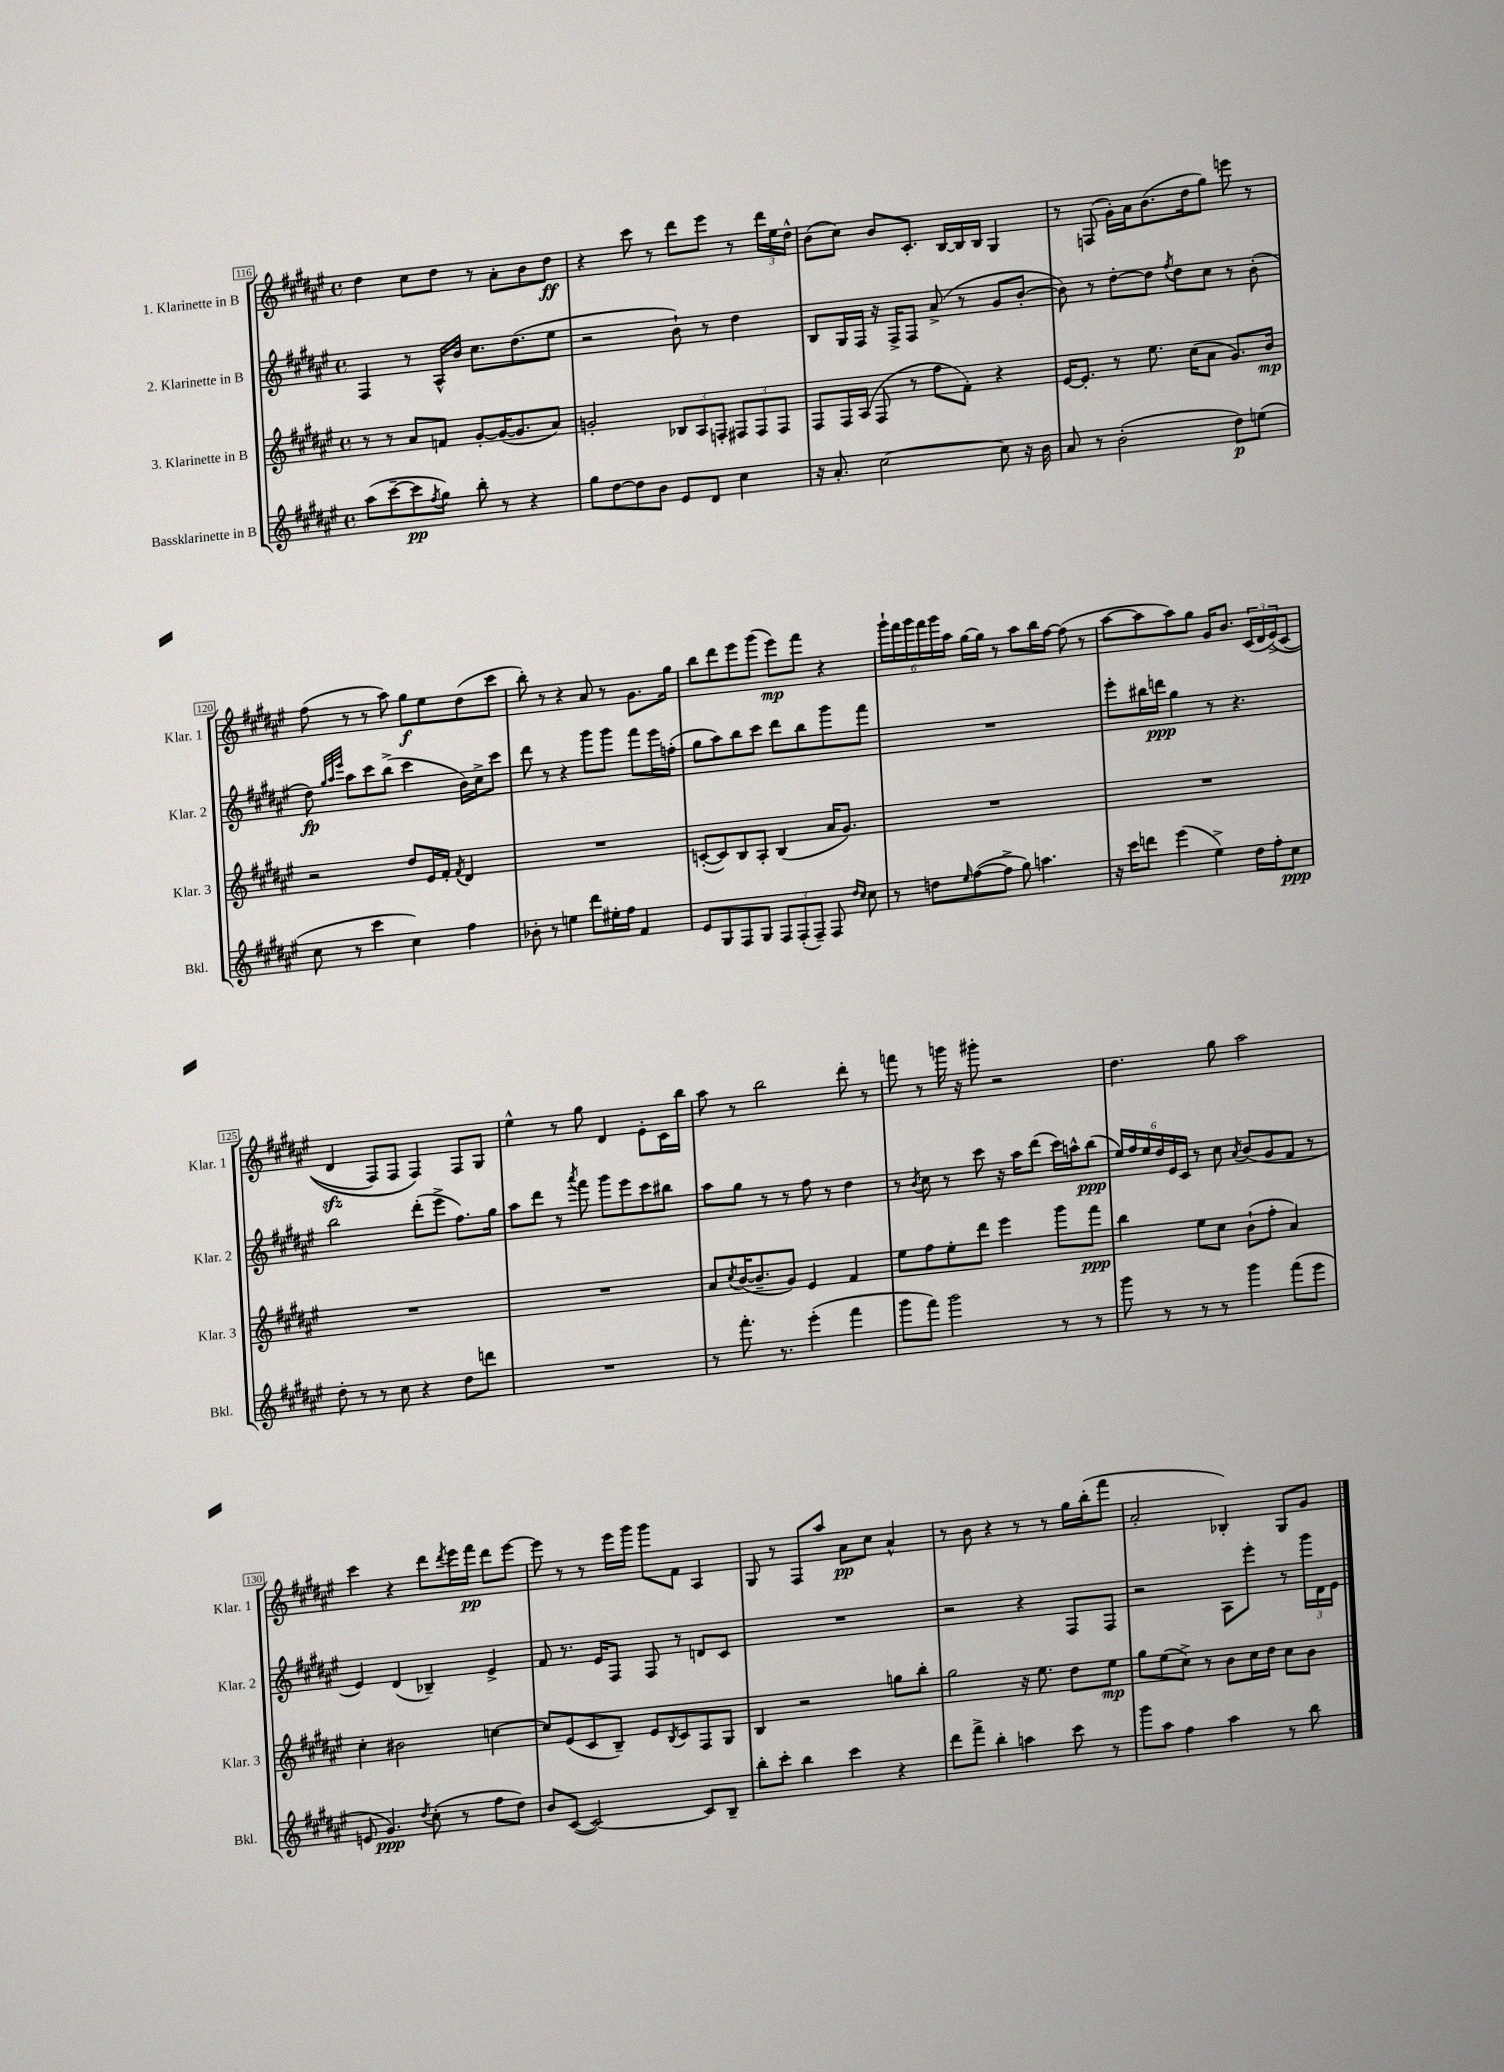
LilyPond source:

<<
\new StaffGroup <<
\new Staff = "s0" \with { instrumentName = "1. Klarinette in B" shortInstrumentName = "Klar. 1" } {
    \clef treble \key fis \major \defaultTimeSignature \time 4/4
    dis''4 cis''8 dis''8 r8 ais'8-. b'8 dis''8\ff |
    r4 cis'''8 r8 dis'''8 eis'''8 r8 \tuplet 3/2 { dis'''16 eis''16 dis''16-^ } |
    b'8( cis''8) b'8 cis'8.-. b16~ b16 b16 gis4 |
    r8 f8( gis'16-.) ais'16 b'8.( dis''16 gis''8) e'''8 r8 |
    fis''8( r8 r8 ais''8) gis''8\f eis''8 dis''8( cis'''8 |
    b''8-.) r8 r4 ais'8 r8 gis'8. gis''16 |
    b''8 dis'''8 eis'''8 gis'''8( eis'''8\mp) fis'''8 r4 |
    \tuplet 6/4 { gis'''16-! fis'''16 gis'''16 fis'''16 gis'''16 ais''16 } gis''16~ gis''16 r8 ais''8 b''16 fis''16~ fis''8( r8 |
    ais''8~ ais''8 ais''8) gis''8 gis'16 b'8. \tuplet 3/2 { cis'16( dis'16 eis'16->)\( } cis'8( |
    dis'4\sfz fis8) fis8 fis4\) fis8 gis8 |
    eis''4-^ r8 gis''8 dis'4 eis'8-. cis'16 b''16 |
    ais''8 r8 b''2 dis'''8-. r8 |
    f'''8 r8 g'''16 r16 gis'''8-. r2 |
    dis''4. gis''8 ais''2 |
    cis'''4 r4 dis'''8 \acciaccatura { dis'''8 } eis'''16 fis'''16\pp dis'''8 eis'''8~ |
    eis'''8 r8 r8 eis'''16 gis'''16 gis'''8 fis'8 ais4 |
    gis8 r8 fis8 ais''8 ais'8\pp cis''8 ais'4-^ |
    r8 b'8 r4 r8 r8 gis''16 b''16-.( fis'''8 |
    ais'2-. bes4-.) gis8 gis'8 \bar "|." |
}
\new Staff = "s1" \with { instrumentName = "2. Klarinette in B" shortInstrumentName = "Klar. 2" } {
    \clef treble \key fis \major \defaultTimeSignature \time 4/4
    fis4 r8 ais16-^ b'16 cis''8. dis''8.( eis''8 |
    r2 b'8-!) r8 dis''4 |
    b8 gis16 fis16 r16 fis16-> fis8 ais'8->( r8 gis'8 b'8~-. |
    b'8) r8 dis''8~-. dis''8 \acciaccatura { fis''8 } dis''8 cis''8 r8 b'8-.( |
    dis''8\fp) \grace { gis''32 ais''32 eis'''32 } ais''8 cis'''8 b''8->( cis'''4 b'16) cis''16-> cis'''8 |
    dis'''8 r8 r4 gis'''8 gis'''8 fis'''8 eis'''16 f''16-.( |
    gis''8 ais''8) b''8 cis'''8 dis'''8 b''8 gis'''8 fis'''8 |
    R1 |
    eis'''8-. bis''16 d'''16\ppp gis''4 r8 r4. |
    b''2 dis'''8-.( eis'''8-> fis''8.) gis''16 |
    ais''8 dis'''8 r8 \acciaccatura { ais'''8 } fis'''8 gis'''8 eis'''8 cis'''8 bis''8 |
    ais''8 gis''8 r8 r8 fis''8 r8 dis''4 |
    r8 \acciaccatura { b'8 } cis''8 r8 cis'''8 r16 ais''16 dis'''8( cis'''16) a''16-^ b''8\ppp( |
    \tuplet 6/4 { eis''16) fis''16 eis''16 dis''16 eis'16 cis'16 } r8 cis''8 \acciaccatura { ais'8 } b'8( gis'8 fis'8 r8 |
    eis'4) dis'4( bes4--) eis'4-> |
    fis'8 r8. eis'16 fis8 fis8 r8 d'8 cis'8 |
    R1 |
    r2 r4 fis8 fis8 |
    r2 ais8 eis'''8-. r8 \tuplet 3/2 { gis'''16 dis'16 eis'16 } \bar "|." |
}
\new Staff = "s2" \with { instrumentName = "3. Klarinette in B" shortInstrumentName = "Klar. 3" } {
    \clef treble \key fis \major \defaultTimeSignature \time 4/4
    r8 r8 ais'8 f'8 gis'8~-. gis'16~( gis'8. ais'8) |
    g'2-. \tuplet 3/2 { bes8 ais8 f8-. } \tuplet 3/2 { fis8 fis8 fis8 } |
    fis8 fis16 ais16( fis8 r8 fis''8 fis'8-.) r4 |
    eis'16~ eis'8.-. r8 eis''8. cis''16( ais'8 gis'8.) b'16\mp |
    r2 dis''8 eis'16 fis'16-. \acciaccatura { fis'8 } dis'4 |
    R1 |
    c'8~-.( c'8) b8 ais8-. b4( ais'16 gis'8.) |
    R1 |
    R1 |
    R1 |
    R1 |
    ais'8 \acciaccatura { cis''8 } b'16~( b'8.-- gis'8) eis'4 fis'4 |
    eis''8 fis''8 eis''8-. dis'''8 eis'''4 gis'''8 fis'''8\ppp |
    b''4 eis''8 cis''8 b'8-!( fis''8-. ais'4) |
    cis''4-. bis'2 c''4~ |
    c''8 eis'8( cis'8 b8--) eis'8 \acciaccatura { b8 } cis'8 fis8 gis8 |
    b4 r2 g''8 b''8-. |
    gis''2 r16 eis''8. dis''8 eis''8\mp |
    gis''8 eis''8( cis''8->) r8 b'8 cis''16 dis''16 cis''8 b'8 \bar "|." |
}
\new Staff = "s3" \with { instrumentName = "Bassklarinette in B" shortInstrumentName = "Bkl." } {
    \clef treble \key fis \major \defaultTimeSignature \time 4/4
    ais''8( cis'''8~-- cis'''8\pp \acciaccatura { fis''8 } gis''8) b''8-. r8 r4 |
    gis''8 dis''8~ dis''8 b'8 eis'8 dis'8 cis''4 |
    r16 ais'8.-. cis''2~ cis''8 r16 b'16 |
    ais'8 r8 b'2-.( dis''8\p) e''8( |
    cis''8 r8 cis'''4 cis''4) fis''4 |
    bes'8-. r8 e''4 dis'''8 eis''16-. fis''16 fis'4 |
    eis'8 gis8 fis8 gis8 \tuplet 3/2 { fis8 fis8-.( fis8--) } fis8 \grace { dis''16 cis''16 } cis''8 |
    r8 d''8 \grace { eis''16 } fis''8~( fis''8-> gis''8) a''4. |
    r16 cis'''16 d'''8 eis'''4( eis''4->) dis''16 fis''16-. cis''8\ppp |
    dis''8-. r8 r8 cis''8 r4 dis''8 d'''8 |
    R1 |
    r8 fis'''8.-. r8. eis'''4-.( fis'''4 |
    gis'''8 fis'''8) gis'''2 r8 r8 |
    gis'''8 r8 r8 r8 gis'''4 fis'''8( eis'''8 |
    e'8 gis'4.\ppp) \acciaccatura { dis''8 } cis''8-.( r8 fis''8 dis''8) |
    b'8 cis'8~( cis'2~) cis'8 b8-- |
    b''8-. cis'''8-. b''4 cis'''4 r4 |
    dis'''8 fis'''8-> b''4-. a''4 cis'''8 r8 |
    gis'''8 ais''8 fis''4 ais''4 r8 b''8 \bar "|." |
}
>>
>>
\layout { \context { \Score currentBarNumber = #116 \override BarNumber.stencil = #(make-stencil-boxer 0.1 0.3 ly:text-interface::print) } }
